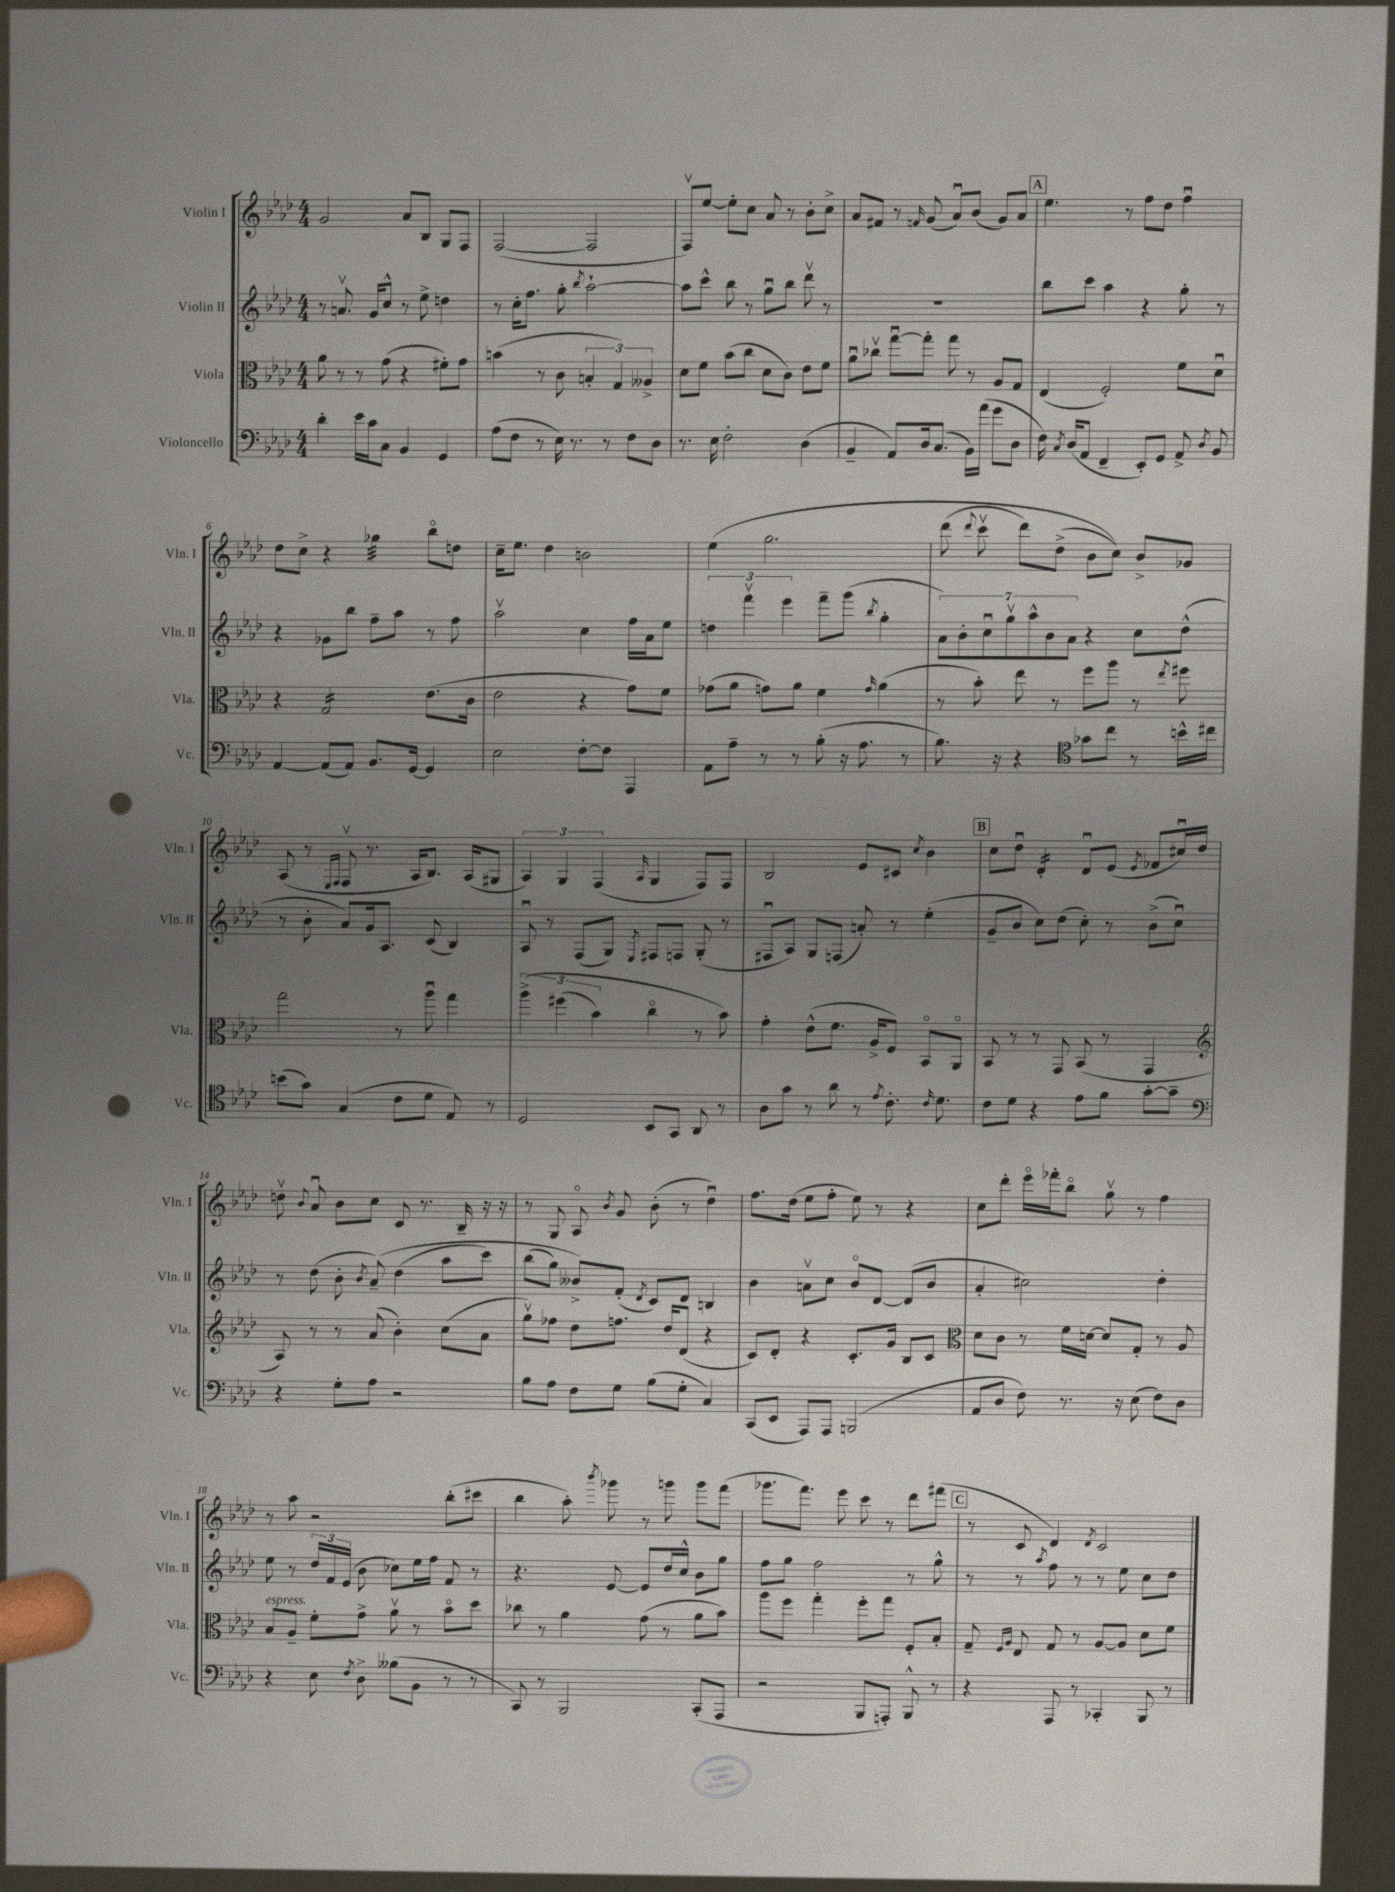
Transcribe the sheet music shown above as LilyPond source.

<<
\new StaffGroup <<
\new Staff = "s0" \with { instrumentName = "Violin I" shortInstrumentName = "Vln. I" } {
    \clef treble \key aes \major \numericTimeSignature \time 4/4
    \autoBeamOff g'2 aes'8[ bes8] g8[ f8] |
    f2~( f2 |
    f8[\upbow) ees''8]~ ees''8[-. c''8] aes'8 r8 bes'8[-. c''8]-> |
    aes'8[ fis'8] r8 \grace { f'16 } g'8( aes'8[\downbow) bes'8]( g'8[) aes'8] |
    \mark \markup { \box "A" } ees''4. r8 f''8[ des''8] f''4\downbow |
    des''8[ c''8]-> r4 ges''4:32 bes''8[\flageolet d''8] |
    c''16[-- ees''8.] des''4 b'2 |
    ees''4\( g''2. |
    des'''8( \appoggiatura { des'''8 } c'''8\upbow des'''8[) des''8]->( bes'8[ c''8])\) bes'8[-> ges'8] |
    aes8( r8 \grace { ees16[ f16] } f8\upbow r8. aes16[ bes8.]) aes16[( gis8] |
    \tuplet 3/2 { aes4) g4 f4( } \grace { aes16 } g4 f8[) f8] |
    bes2 ees'8[ cis'8] \acciaccatura { c''8 } bes'4 |
    \mark \markup { \box "B" } c''8[ des''8]\downbow des'4:16-. des'8[\downbow ees'8]( \acciaccatura { ees'8 } fes'8[ cis''16\downbow) des''16] |
    d''8\upbow \appoggiatura { bes'8 } aes'8\downbow bes'8[ c''8] c'8 r8. bes16-- r16 r16 |
    r8 g8 aes8\flageolet \acciaccatura { bes'8 } g'8 bes'8-.( r8 des''4\downbow) |
    f''8.[ des''16]( ees''8[ f''8]-. ees''8) r8 r4 |
    c''8[ des'''8]-. ees'''16[\flageolet fes'''16-. bes''8]\flageolet g''8\upbow r8 f''4 |
    r8 aes''8 r2 bes''8[-.( cis'''8] |
    bes''4 aes''8-.) \acciaccatura { bes'''8 } ges'''8 r8 g'''8 g'''8[ f'''8]( |
    ges'''8.[ f'''8.]) ees'''8 c'''8 r8 des'''8[ fis'''8]( |
    \mark \markup { \box "C" } r8 c'8 des'4) \acciaccatura { des'8 } c'2 \bar "|." |
}
\new Staff = "s1" \with { instrumentName = "Violin II" shortInstrumentName = "Vln. II" } {
    \clef treble \key aes \major \numericTimeSignature \time 4/4
    \autoBeamOff r8 a'8.\upbow g'16[ c''8]-^ r8 ees''8-> d''4 |
    r8 c''16[-. f''8.] g''8-. \acciaccatura { bes''8 } aes''2~-! |
    aes''8[ c'''8]-^ bes''8 r8 g''8[\downbow bes''8] des'''8\upbow r8 |
    R1 |
    \mark \markup { \box "A" } bes''8[ c'''8] aes''4 r4 g''8-. r8 |
    r4 ges'8[ bes''8] f''8[-- aes''8] r8 f''8 |
    aes''2\upbow c''4 f''16[ aes'16 ees''8] |
    \tuplet 3/2 { d''4 f'''4\upbow ees'''4 } f'''8[-- g'''8]( \acciaccatura { bes''8 } g''4-. |
    \tuplet 7/4 { aes'8[) bes'8-. c''8\downbow g''8\upbow aes''8-^ bes'8 aes'8] } r4 c''8[ des''8]-^( |
    r8 bes'8-. aes'8[) g'16 aes8.] c'8( bes4) |
    aes8\downbow r8 f8[( g8]) \acciaccatura { ees8 } fis8[ f8] g8-.( r8 |
    fis8[\downbow aes8]) g8[ f8]( a'8-.) r8 ees''4-.( |
    \mark \markup { \box "B" } g'8[-- bes'8] c''8[) des''8]( c''8-.) r8 bes'8[->( c''8]\downbow) |
    r8 des''8( bes'8-. \acciaccatura { bes'8 } aes'8--)\( des''4( aes''8[ c'''8]) |
    bes''8[( g''8]) beses'8[->\) f'8]-.( \acciaccatura { des'8 } c'8[) des'8] b4 |
    bes'4 a'8[\upbow c''8] bes'8[\flageolet des'8]~ des'8[( bes'8] |
    aes'4-. cis''2) des''4-. |
    ees''8 r8 \tuplet 3/2 { des''16[ f'16 ees'16]( } bes'8 ces''8[) ees''16 f''16] f'8 r8 |
    r4. ees'8~ ees'8[ des''16 c''16]-^ bes'8[ g''8] |
    f''8[ g''8] f''2 r8 g''8-^ |
    \mark \markup { \box "C" } r8 r8 \acciaccatura { aes''8 } f''8 r8 r8 ees''8 c''8[ des''8] \bar "|." |
}
\new Staff = "s2" \with { instrumentName = "Viola" shortInstrumentName = "Vla." } {
    \clef alto \key aes \major \numericTimeSignature \time 4/4
    \autoBeamOff aes'8 r8 r8 g'8( r4 fis'8[-.) g'8] |
    b'4( r8 c'8 \tuplet 3/2 { b4-. g4) aeses4-> } |
    des'8[ f'8] bes'8[( c''8] des'8[ c'8]) ees'8[ f'8] |
    aes'8[\downbow ces''8]\upbow g''8[~\downbow g''8]-. g''8 r8 aes8[ g8] |
    \mark \markup { \box "A" } ees4( f2-.) f'8[ des'8]\downbow |
    r4 g2:16 ees'8.[( c'16] |
    ees'2 r4 g'8[) f'8] |
    ges'8[( aes'8] g'8[) aes'8] f'4 \grace { g'16 } aes'4( |
    r8 bes'8-.) ees''8 r8 f''8[ aes''8] r8 \acciaccatura { ees''8 } fis''8 |
    g''2 r8 aes''8\downbow g''4 |
    \tuplet 3/2 { aes''4->\( fis''4( bes'4) } c''4\flageolet r8 bes'8\) |
    g'4-. ees'8[-^( f'8.] aes16[-> f8]) bes,8[\flageolet aes,8]\flageolet |
    \mark \markup { \box "B" } bes,8 r8 r8 g,8 bes,8( r8 g,4 |
    \clef treble aes8) r8 r8 aes'8( bes'4-.) c''8[( aes'8] |
    g''8[\upbow) fes''8] des''8[ f''8.] des''16[ des'8]( r4 |
    c'8[) des'8]-. r4 c'8.[-. g'16] bes8[ c'8] |
    \clef alto des'8[ c'8] r8 f'16[ d'16]~ d'8[ g8]-. r8 aes8 |
    bes8[^\markup { \italic "espress." } aes8]-- f'8[-. g'8]-> aes'8\upbow r8 bes'8[\flageolet des''8] |
    ces''8 r8 aes'4 g'8( r8 aes'8[ bes'8]) |
    aes''8[ f''8] g''4-. f''8[-. g''8] f8[-. bes8]-. |
    \mark \markup { \box "C" } g8-- \grace { f16[ aes16] } ees8 g8 r8 aes8[~ aes8] des'8[ f'8] \bar "|." |
}
\new Staff = "s3" \with { instrumentName = "Violoncello" shortInstrumentName = "Vc." } {
    \clef bass \key aes \major \numericTimeSignature \time 4/4
    \autoBeamOff des'4-. ees'16[ c'16 c8] bes,4 g,4 |
    aes8[( f8] r8 ees16) r8. r8 f8[ des8] |
    r8. ees16 f2-. des4( |
    bes,4-- aes,8[) des16 c8.]( bes,16[) aes'16]( g'8[ des8] |
    \mark \markup { \box "A" } f16) \acciaccatura { c8 } des16[( aes,8] f,4-- ees,8[-.) g,8] aes,8-> \acciaccatura { des8 } bes,8 |
    aes,4~ aes,8[( aes,8]) bes,8.[ g,16]~ g,4 |
    ees2 f8[~-. f8] aes,,4 |
    aes,8[ aes8]-- r8 r8 bes8-.( r16 aes8. r8 |
    bes8.) r16 r4 \clef tenor ges'8[ c''8] r8 b'16[-^ cis''16] |
    b'8[( g'8]) g4( c'8[ des'8] ees8) r8 |
    des2 bes,8[ g,8] aes,8 r8 |
    aes8[ g'8] r8 aes'8 r8 \acciaccatura { ees'8 } c'8.-. \grace { c'16 } des'8. |
    \mark \markup { \box "B" } c'8[ des'8] r4 ees'8[ f'8] g'8[~-. g'8]-- |
    \clef bass r4 g8[-. aes8] r2 |
    bes8[ aes8] f8[ g8] bes8[( g8]-. c4) |
    c,8[( ees,8] aes,,8[) aes,,8] b,,2( |
    aes,8[ des8] f8) r8. r16 ees8( f8[) des8] |
    r4 ees8 \acciaccatura { f8 } des8-> beses8[( bes,8] r8 r8 |
    c,8) r8 bes,,2 c,8[-.( aes,,8] |
    r2 bes,,8[ a,,8]-.) bes,,8-^ r8 |
    \mark \markup { \box "C" } r4 aes,,8 r8 ces,4-. bes,,8 r8 \bar "|." |
}
>>
>>
